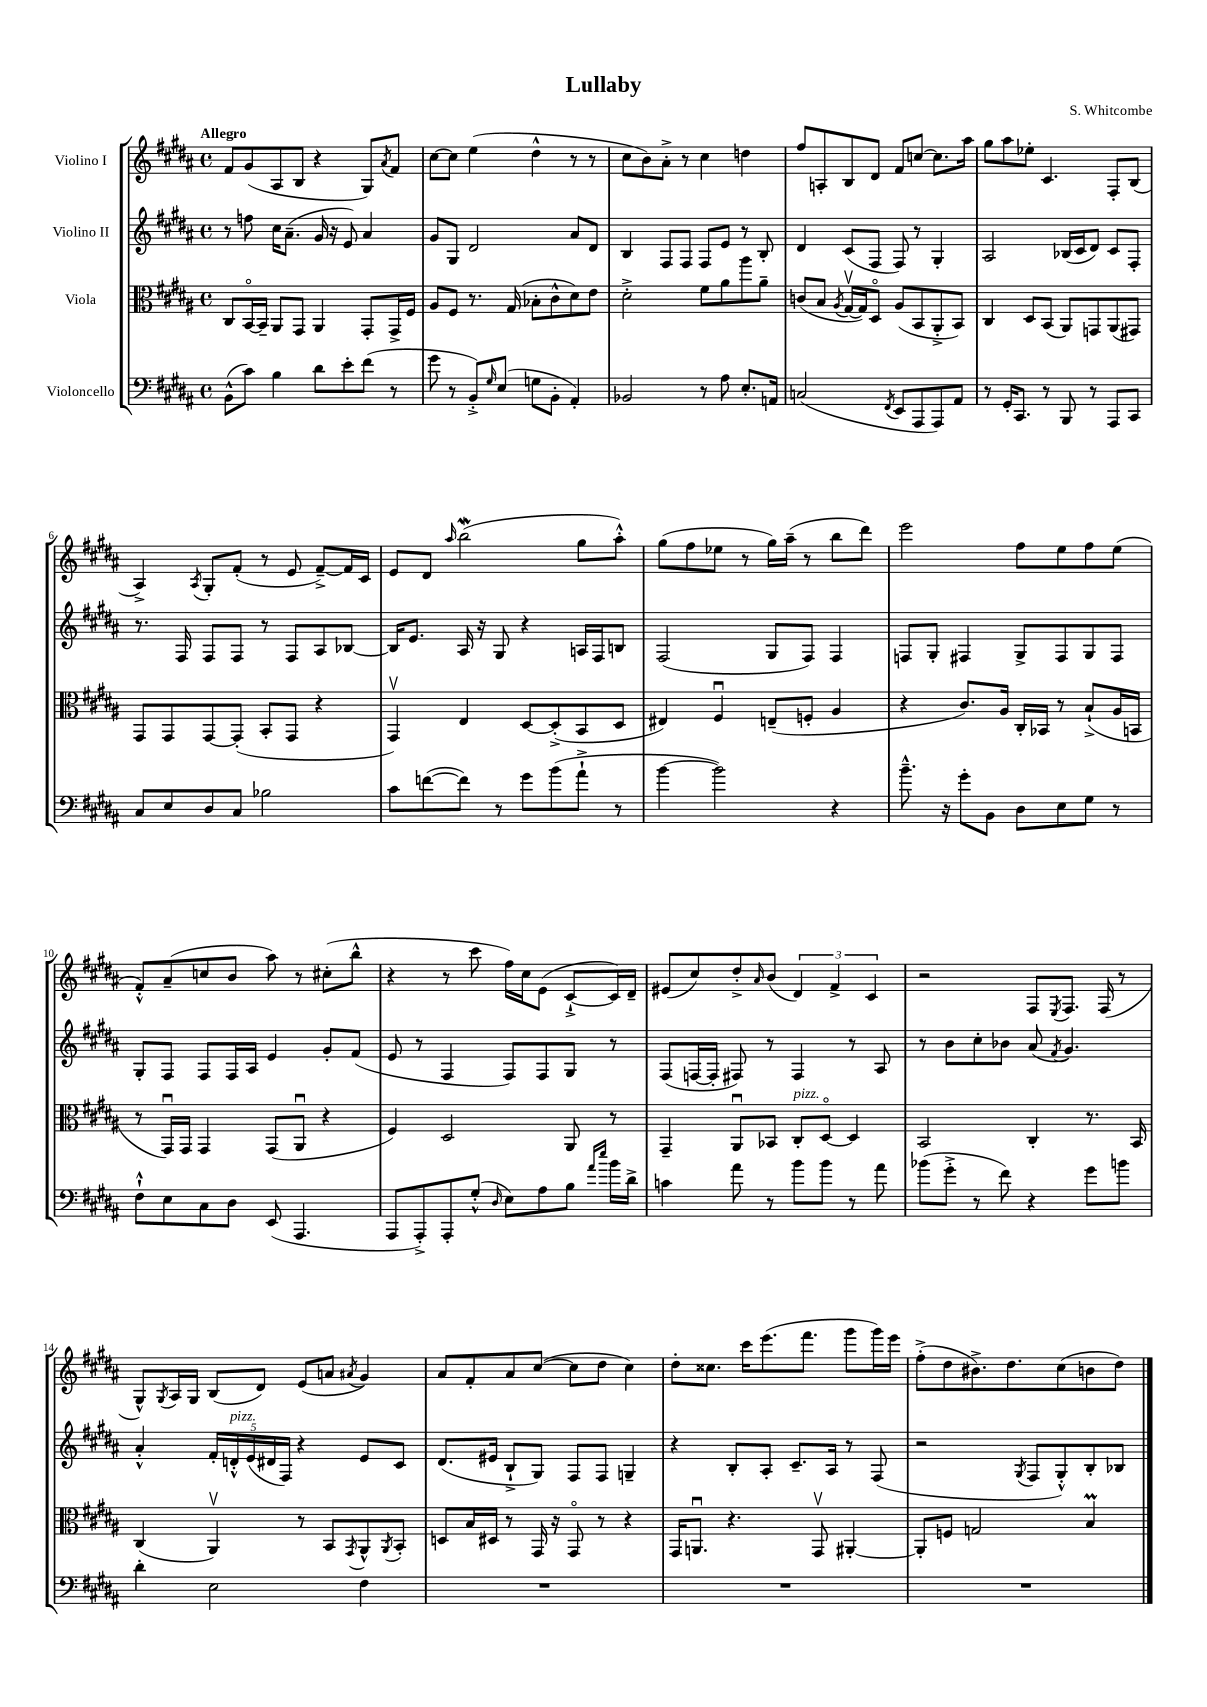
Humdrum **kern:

**kern	**kern	**kern	**kern
*part4	*part3	*part2	*part1
*staff4	*staff3	*staff2	*staff1
*I"Violoncello	*I"Viola	*I"Violino II	*I"Violino I
*clefF4	*clefC3	*clefG2	*clefG2
*k[f#c#g#d#a#]	*k[f#c#g#d#a#]	*k[f#c#g#d#a#]	*k[f#c#g#d#a#]
*M4/4	*M4/4	*M4/4	*M4/4
*met(c)	*met(c)	*met(c)	*met(c)
=1	=1	=1	=1
!	!	!	!LO:TX:a:B:t=Allegro
(8BB^^\L	8C#/L	8r	8f#/L
8c#\J)	[16BB/L	8ffn\	(8g#/
.	16BB~/JJ]	.	.
4B\	8AA#/L	16cc#\KL	8A#/
.	.	(8.a#~\J	.
.	8GG#/J	.	8B/J
8d#\L	4AA#/	16g#/	4r
.	.	16r	.
8e'\	.	8e/)	.
(8f#\J	8GG#'/L	4a#/	8G#/L)
.	.	.	8qa#/
8r	16GG#^/L	.	8f#/J
.	16F#/JJ	.	.
=2	=2	=2	=2
8g#\	8A#/L	8g#/L	[8cc#\L
8r	8F#/J	8G#/J	8cc#\J]
8BB'^/L)	8.r	2d#/	(4ee\
16qqG#/	.	.	.
(8E/J	.	.	.
.	(16G#/	.	.
8Gn\L	8B-X'\L	.	4dd#^^\
8BB'\J	8c#^^\	.	.
4AA#'/)	8d#\)	8a#/L	8r
.	8e\J	8d#/J	8r
=3	=3	=3	=3
2BB-X/	2d#'^\	4B/	8cc#\L
.	.	.	8b\)
.	.	8F#/L	8a#'^\J
.	.	8F#/J	8r
8r	8f#\L	8F#/L	4cc#\
8A#\	8a#\	8e/J	.
8.E'/L	8aa#\	8r	4ddn\
.	8a#~\J	8B'/	.
16AAn/Jk	.	.	.
=4	=4	=4	=4
(2Cn/	(8cn/L	4d#/	8ff#/L
.	8B/J	.	8An'/
.	8qA#/	.	.
.	[16G#v/LL	(8c#/L	8B/
.	16G#/J])	.	.
.	8D#/J	8F#/J	8d#/J
8qFF#/	.	.	.
8EE/L	(8A#/L	8F#/)	8f#/L
8AAA#/	8BB/	8r	[8ccn/J
8AAA#/)	8AA#'^/	4G#'/	8.cc\L]
8AA#/J	8BB/J)	.	.
.	.	.	16aa#\Jk
=5	=5	=5	=5
8r	4C#/	2A#/	8gg#\L
16GG#'/KL	.	.	8aa#\
8.CC#/J	.	.	.
.	8D#/L	.	8ee-X'\J
8r	(8BB/J	.	4.c#/
8BBB/	8AA#/L)	(16B-X/LL	.
.	.	16c#/J	.
8r	8GGn/	8d#/J)	.
8AAA#/L	(8AA#/	8c#/L	8F#'/L
8CC#/J	8GG#X/J)	8F#'/J	(8B/J
!!LO:LB:g=z
=6	=6	=6	=6
8C#/L	8GG#/L	8.r	4A#^/)
8E/	8GG#/	.	.
.	.	16F#/	.
.	.	.	8qA#/
8D#/	[8GG#/	8F#/L	8G#'/L
8C#/J	(8GG#'/J]	8F#/J	(8f#'/J
2B-X\	8BB'/L	8r	8r
.	8GG#/J	8F#/L	8e/
.	4r	8A#/	[8f#~^/L)
.	.	[8B-X/J	16f#/L]
.	.	.	16c#/JJ
=7	=7	=7	=7
8c#\L	4GG#v/)	16B-/KL]	8e/L
.	.	8.e/J	.
([8fn\	.	.	8d#/J
.	.	.	16qqaa#/
8f\J])	4E/	16A#/	(2bbw\
.	.	16r	.
8r	.	8G#/	.
8g#\L	[8D#/L	4r	.
(8b\	(8D#'^/]	.	.
8a#`^\J	8BB/	16An/LL	8gg#\L
.	.	16F#/J	.
8r	8D#/J	8Bn/J	8aa#'^^\J)
=8	=8	=8	=8
[4b\	4E#X/)	(2F#/	(8gg#\L
.	.	.	8ff#\
2b\])	4F#u/	.	8ee-X\J
.	.	.	8r
.	(8En~/L	8G#/L	16gg#\LL)
.	.	.	(16aa#~\JJ
.	8Fn'/J	8F#/J)	8r
4r	4A#/	4F#/	8bb\L
.	.	.	8ddd#\J)
=9	=9	=9	=9
8.b~^^\	4r	8Fn/L	2eee\
.	.	8G#'/J	.
16r	.	.	.
8g#'\L	8.c#/L)	4F#X/	.
8BB\J	.	.	.
.	16A#/Jk	.	.
8D#\L	16C#'/LL	8G#^/L	8ff#\L
.	16BB-X/JJ	.	.
8E\	8r	8F#/	8ee\
8G#\J	(8B`^/L	8G#/	8ff#\
8r	16A#/L	8F#/J	(8ee\J
.	16BBn/JJ	.	.
!!LO:LB:g=z
=10	=10	=10	=10
8F#`^^\L	8r	8G#'/L	8f#'^^/L)
8E\	16GG#u/LL)	8F#/J	(8a#~/
.	16GG#/JJ	.	.
8C#\	4GG#/	8F#/L	8ccn/
8D#\J	.	16F#/L	8b/J
.	.	16A#/JJ	.
(8EE/	(8GG#/L	4e/	8aa#\)
4.AAA#/	8AA#u/J	.	8r
.	4r	8g#'/L	(8cc#X'\L
.	.	(8f#/J	8bb^^\J
=11	=11	=11	=11
8AAA#/L	4F#/)	8e/	4r
8AAA#'^/)	.	8r	.
8AAA#'/	2D#/	4F#/	8r
(8G#'^^/J	.	.	8ccc#\
16qqD#/	.	.	.
8E\L)	.	8F#/L)	16ff#\LL)
.	.	.	16cc#\J
8A#\	.	8F#/	(8e\J
8B\J	8AA#/	8G#/J	[8c#`^/L
16qqa#/LL	.	.	.
16qqee/JJ	.	.	.
16b\LL	8r	8r	16c#/L])
16d#^\JJ	.	.	16d#~/JJ
=12	=12	=12	=12
4cn\	4GG#~/	(8F#/L	(8e#X/L
.	.	[16Fn/L	8cc#/)
.	.	16F'/JJ]	.
8a#\	8AA#u/L	8F#X/)	8dd#'^/
.	.	.	16qqa#/
8r	8BB-X/J	8r	(8b/J
!	!LO:TX:a:i:t=pizz.	!	!
8b\L	8C#'/L	4F#/	6d#/)
8b\J	[8D#/J	.	.
.	.	.	6f#^/
8r	4D#/]	8r	.
.	.	.	6c#/
8a#\	.	8A#/	.
=13	=13	=13	=13
(8b-X\L	2BB/	8r	2r
8g#'^\J	.	8b\L	.
8r	.	8cc#'\	.
8f#\)	.	8b-X\J	.
4r	4C#'/	(8a#/	8F#/L
.	.	8qf#/	8qE/
.	.	4.g#/)	8.F#/J
8g#\L	8.r	.	.
.	.	.	(16F#/
8bn\J	.	.	8r
.	16BB/	.	.
!!LO:LB:g=z
=14	=14	=14	=14
4d#'\	(4C#/	4a#'^^/	8G#^^/L)
.	.	.	8qG#/
.	.	.	16A#/L
.	.	.	16G#/JJ
2E\	4AA#v/)	20f#'/LL	(8B/L
!	!	!LO:TX:a:i:t=pizz.	!
.	.	20dn'^^/	.
.	.	(20e/	.
.	.	.	8d#/J)
.	.	20d#X/	.
.	.	20F#/JJ)	.
.	8r	4r	(8e/L
.	8BB/L	.	8an/J
.	8qGG#/	.	8qa#X/
4F#\	8AA#^^/	8e/L	4g#/)
.	8qAA#/	.	.
.	8BB'/J	8c#/J	.
=15	=15	=15	=15
1r	8Dn/L	(8.d#/L	8a#/L
.	16B/L	.	8f#'/
.	16D#X/JJ	16e#X/Jk	.
.	8r	8B`^/L	8a#/
.	16GG#/	8G#/J)	([8cc#/J
.	16r	.	.
.	8GG#/	8F#/L	8cc#\L]
.	8r	8F#/J	8dd#\J
.	4r	4Gn~/	4cc#\)
=16	=16	=16	=16
1r	16GG#/KL	4r	8dd#'\L
.	8.AAnu/J	.	.
.	.	.	8.cc##X\J
.	4.r	8B'/L	.
.	.	.	16ccc#\KL
.	.	8A#'/J	(8.eee\
.	.	8.c#~/L	.
.	.	.	8.fff#\J
.	8GG#v/	.	.
.	.	16A#/Jk	.
.	[4AA#X'/	8r	8ggg#\L
.	.	(8F#/	16ggg#\L)
.	.	.	16eee\JJ
=17	=17	=17	=17
1r	8AA#'/L]	2r	(8ff#'^\L
.	8Fn/J	.	8dd#\
.	2Gn/	.	8.b#X^\)
.	.	.	8.dd#\
.	.	8qG#/	.
.	.	8F#/L	.
.	.	8G#'^^/)	(8cc#\
.	4BM/	8B'/	8bn\
.	.	8B-X/J	8dd#\J)
==	==	==	==
*-	*-	*-	*-
